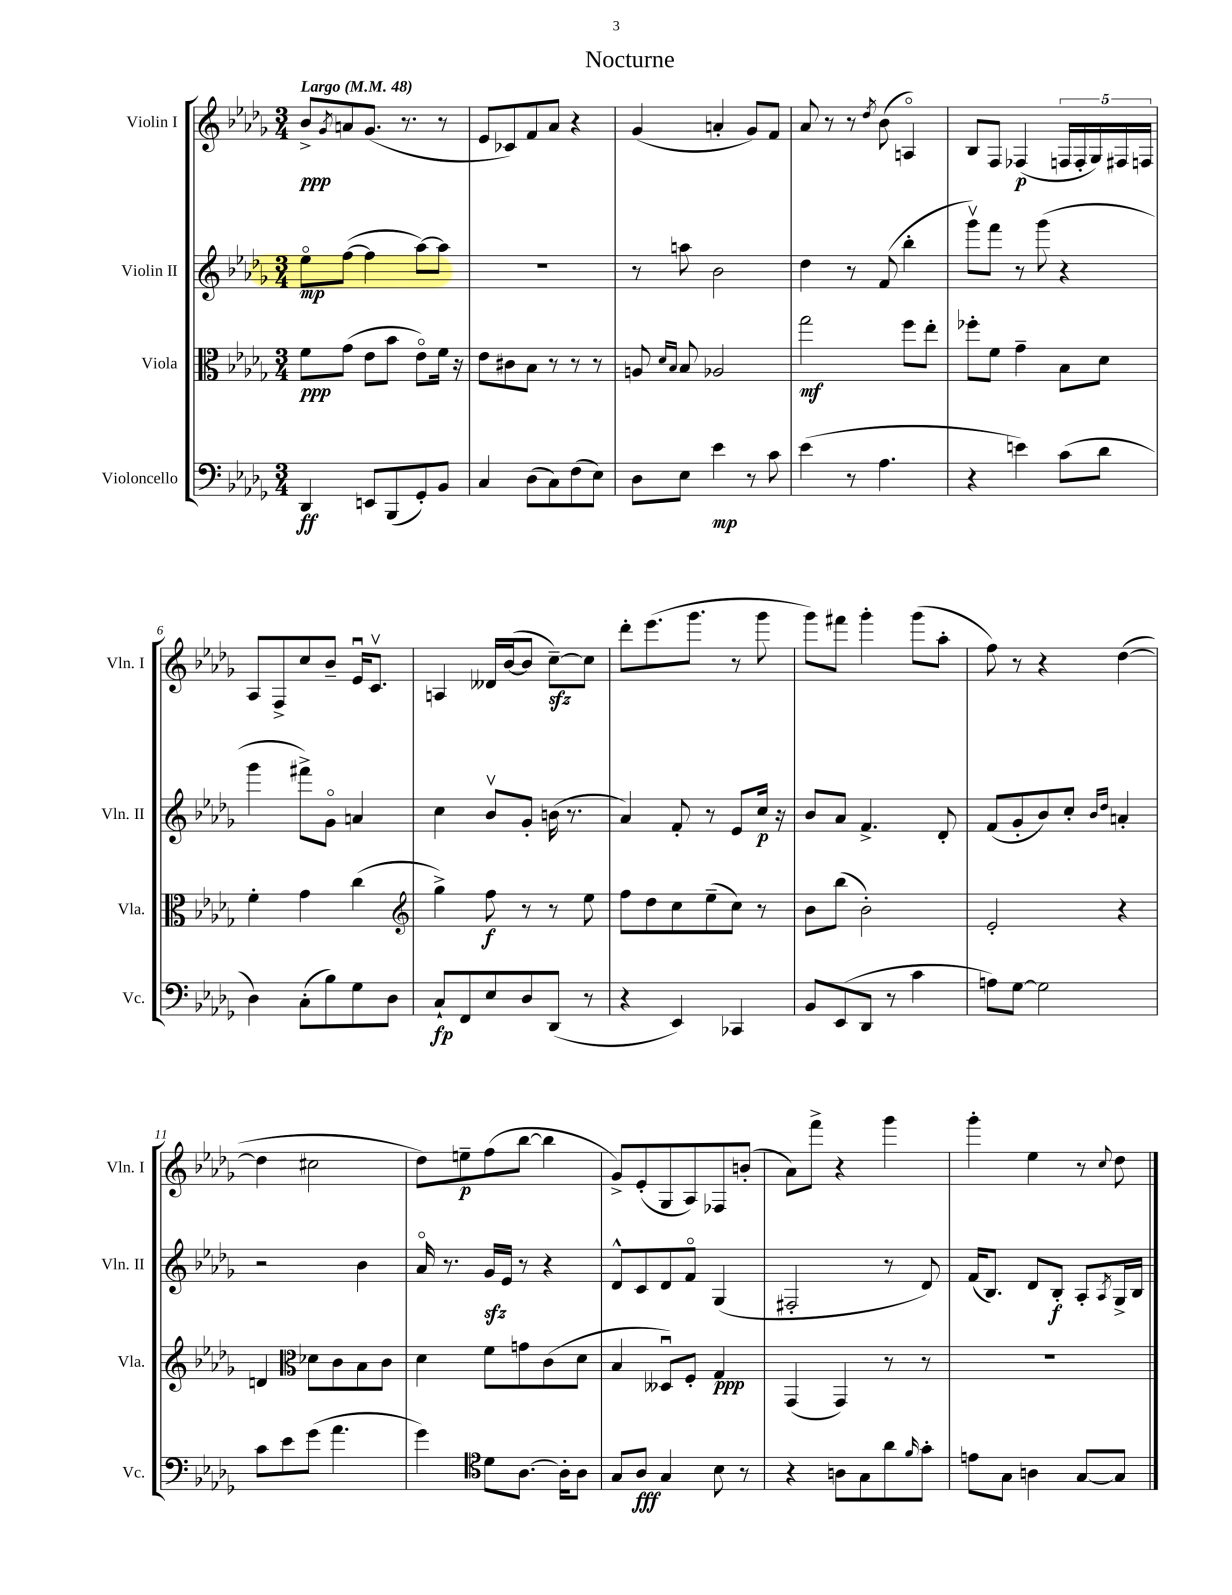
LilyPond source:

\header { title = "Nocturne" }
<<
\new StaffGroup <<
\new Staff = "s0" \with { instrumentName = "Violin I" shortInstrumentName = "Vln. I" } {
    \clef treble \key des \major \numericTimeSignature \time 3/4 \tempo "Largo" 4 = 48
    bes'8->\ppp \acciaccatura { ges'8 } a'8 ges'8.( r8. r8 |
    ees'8 ces'8) f'8 aes'8 r4 |
    ges'4( a'4-. ges'8) f'8 |
    aes'8 r8 r8 \acciaccatura { des''8 } bes'8( a4\flageolet) |
    bes8 f8 fes4\p( \tuplet 5/4 { f16 f16-. ges16) fis16 f16 } |
    aes8 f8-> c''8 bes'8-- ees'16\downbow c'8.\upbow |
    a4 deses'16 bes'16~( bes'8 c''8~--\sfz) c''8 |
    des'''8-. ees'''8.( ges'''8. r8 ges'''8 |
    ges'''8) fis'''8 ges'''4-. ges'''8( aes''8-. |
    f''8) r8 r4 des''4~( |
    des''4 cis''2 |
    des''8) e''8--\p f''8( bes''8~ bes''4 |
    ges'8->) ees'8-.( ges8 aes8) fes8 b'8-.( |
    aes'8) f'''8-> r4 ges'''4 |
    ges'''4-. ees''4 r8 \appoggiatura { c''8 } des''8 \bar "|." |
}
\new Staff = "s1" \with { instrumentName = "Violin II" shortInstrumentName = "Vln. II" } {
    \clef treble \key des \major \numericTimeSignature \time 3/4
    ees''8\flageolet\mp f''8~( f''4 aes''8~) aes''8 |
    R2. |
    r8 a''8 bes'2 |
    des''4 r8 f'8( bes''4-. |
    ges'''8\upbow) f'''8 r8 ges'''8( r4 |
    ges'''4 fis'''8->) ges'8\flageolet a'4 |
    c''4 bes'8\upbow ges'8-. b'16( r8. |
    aes'4) f'8-. r8 ees'8 c''16\p r16 |
    bes'8 aes'8 f'4.-> des'8-. |
    f'8( ges'8-. bes'8) c''8-. \grace { bes'16 des''16 } a'4-. |
    r2 bes'4 |
    aes'16\flageolet r8. ges'16\sfz ees'16 r8 r4 |
    des'8-^ c'8 des'8 f'8\flageolet ges4( |
    fis2-. r8 des'8) |
    f'16( bes8.) des'8 bes8-.\f aes8-. \acciaccatura { aes8 } ges16-> bes16 \bar "|." |
}
\new Staff = "s2" \with { instrumentName = "Viola" shortInstrumentName = "Vla." } {
    \clef alto \key des \major \numericTimeSignature \time 3/4
    f'8\ppp ges'8( ees'8 bes'8 ees'8\flageolet) f'16 r16 |
    ees'8 cis'8 bes8 r8 r8 r8 |
    a8 \grace { des'16 bes16 } bes8 aes2 |
    ges''2\mf f''8 ees''8-. |
    fes''8-. f'8 ges'4-- bes8 des'8 |
    f'4-. ges'4 c''4( |
    \clef treble ges''4->) f''8\f r8 r8 ees''8 |
    f''8 des''8 c''8 ees''8--( c''8) r8 |
    bes'8 bes''8( bes'2-.) |
    ees'2-. r4 |
    d'4 \clef alto des'8 c'8 bes8 c'8 |
    des'4 f'8 g'8 c'8( des'8 |
    bes4 deses8\downbow) f8-. ges4\ppp |
    ges,4( ges,4) r8 r8 |
    R2. \bar "|." |
}
\new Staff = "s3" \with { instrumentName = "Violoncello" shortInstrumentName = "Vc." } {
    \clef bass \key des \major \numericTimeSignature \time 3/4
    des,4\ff e,8 bes,,8( ges,8-.) bes,8 |
    c4 des8( c8) f8( ees8) |
    des8 ees8 ees'4\mp r8 c'8 |
    ees'4( r8 aes4. |
    r4 e'4) c'8( des'8 |
    des4) c8-.( bes8) ges8 des8 |
    c8-!\fp f,8 ees8 des8 des,8( r8 |
    r4 ees,4) ces,4 |
    bes,8 ees,8( des,8 r8 c'4 |
    a8) ges8~ ges2 |
    c'8 ees'8 ges'8( aes'4. |
    ges'4) \clef tenor des'8 aes8.~ aes16-. aes8 |
    ges8 aes8\fff ges4 bes8 r8 |
    r4 a8 ges8 aes'8 \grace { f'16 } ges'8-. |
    e'8 ges8 a4 ges8~ ges8 \bar "|." |
}
>>
>>
